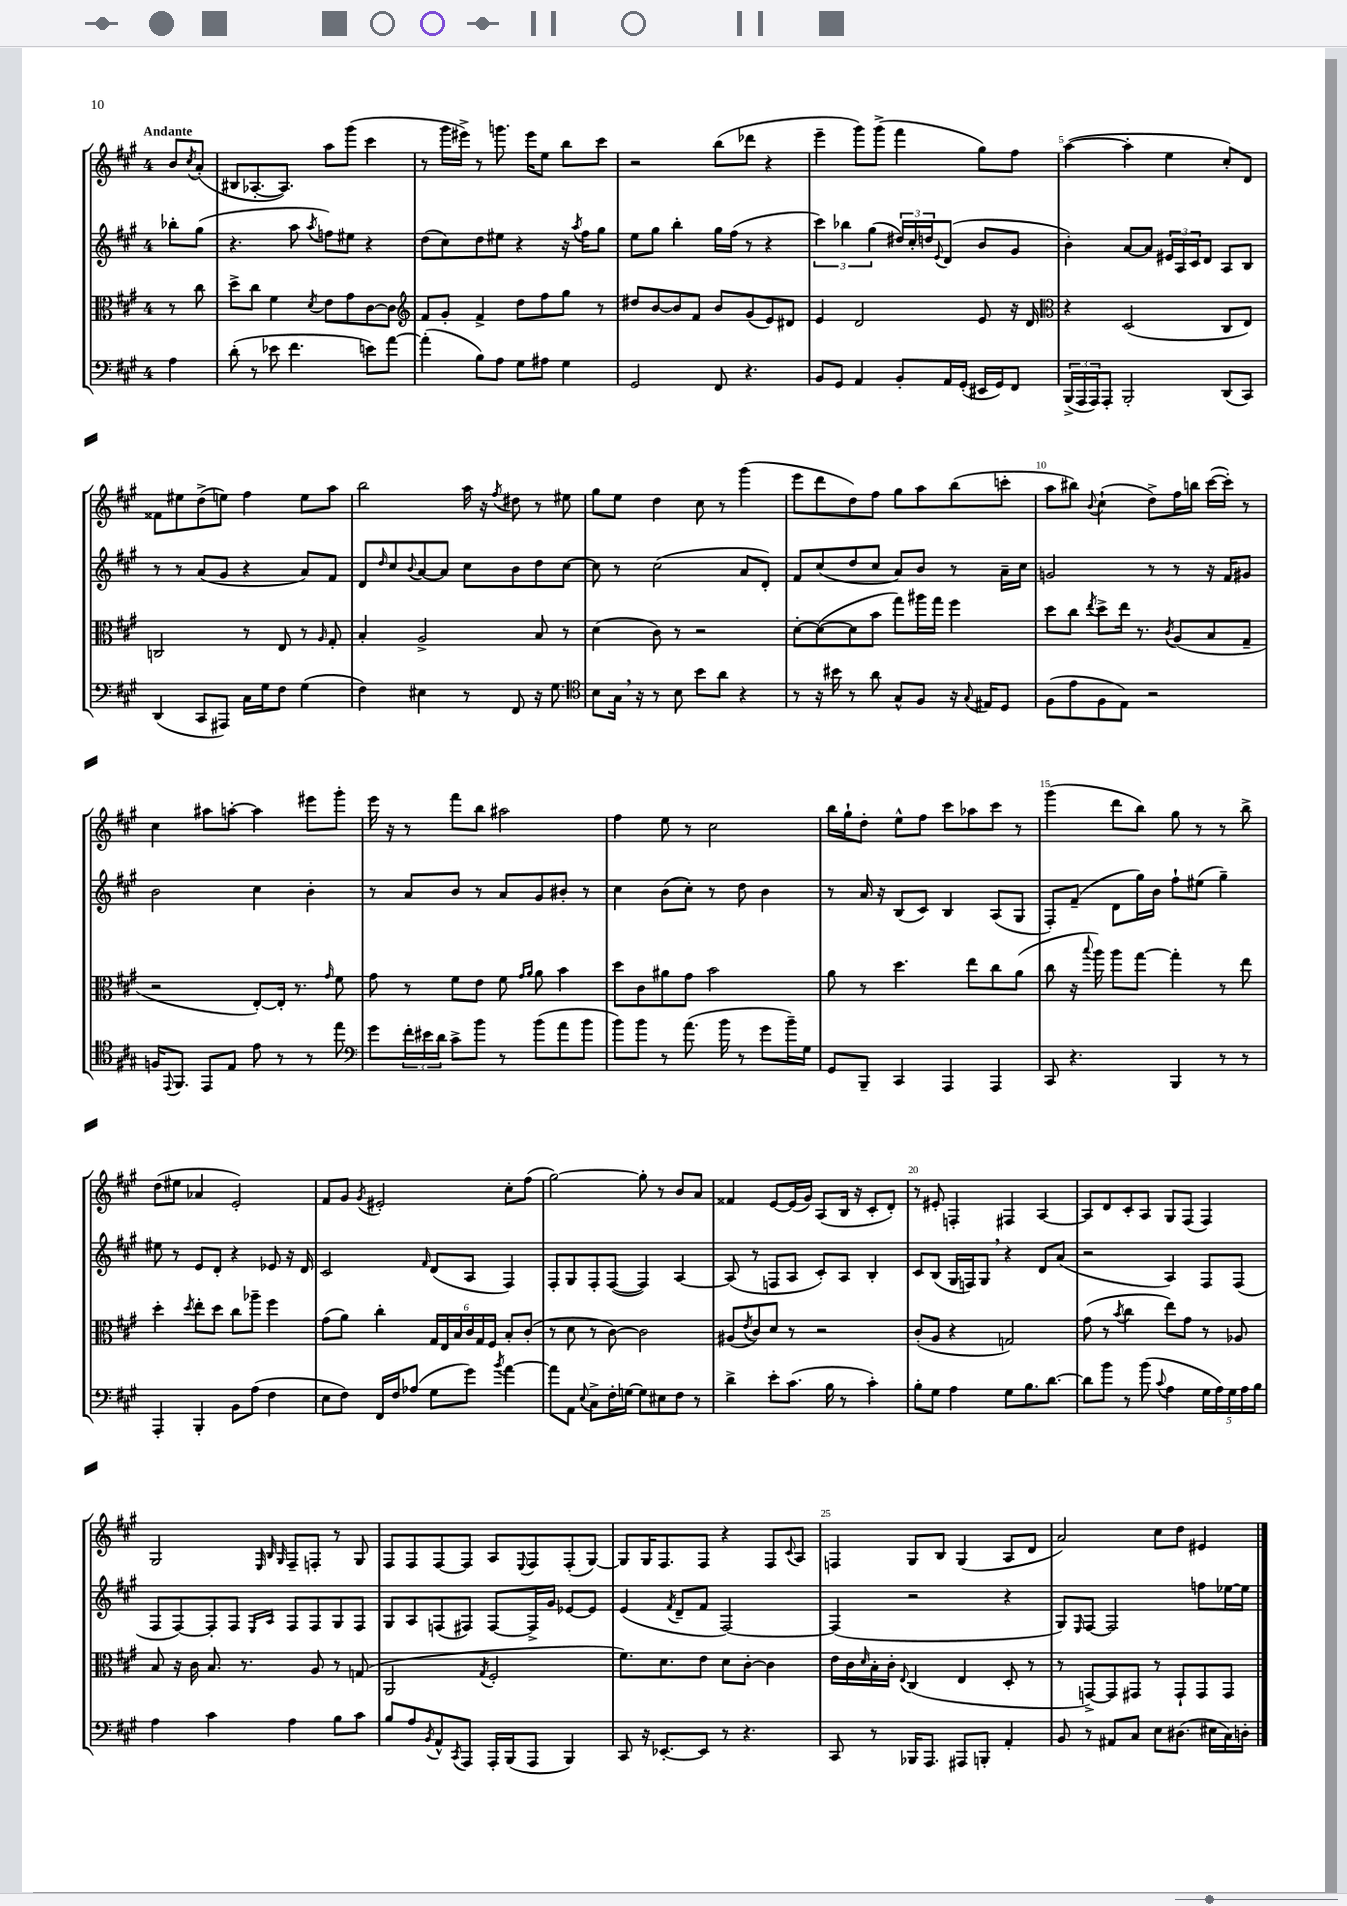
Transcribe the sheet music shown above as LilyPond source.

<<
\new StaffGroup <<
\new Staff = "s0" {
    \clef treble \key a \major \once \override Staff.TimeSignature.style = #'single-digit \time 4/4 \partial 4 \tempo "Andante"
    b'8 \acciaccatura { cis''8 } a'8-.( |
    bis8 aes8.~-. aes8.) a''8 gis'''8( cis'''4 |
    r8 gis'''16 eis'''16->) r8 g'''8. eis'''16 e''8 b''8 cis'''8 |
    r2 b''8( des'''8 r4 |
    e'''4-- gis'''8) gis'''8->( fis'''4 gis''8) fis''8 |
    a''4~( a''4-. e''4 cis''8-.) d'8 |
    fisis'8 eis''8 d''8->( e''8) fis''4 e''8 a''8 |
    b''2 a''16 r16 \acciaccatura { fis''8 } dis''8 r8 eis''8 |
    gis''8 e''8 d''4 cis''8 r8 gis'''4( |
    e'''8 d'''8 d''8) fis''8 gis''8 a''8 b''8( c'''8-. |
    a''8 bis''8) \appoggiatura { b'8 } cis''4-!( d''8->) fis''16 b''16 cis'''16~( cis'''16-.) r8 |
    cis''4 ais''8 a''8~-. a''4 eis'''8 gis'''8-. |
    e'''16 r16 r8 fis'''8 b''8 ais''2 |
    fis''4 e''8 r8 cis''2 |
    b''16 gis''16-! d''8-. e''8-^ fis''8 cis'''8 aes''8 cis'''8 r8 |
    gis'''4( d'''8 b''8) gis''8 r8 r8 b''8-> |
    d''8( eis''8 aes'4 e'2-.) |
    fis'8 gis'8 \acciaccatura { gis'8 } eis'2-. cis''8-. fis''8( |
    gis''2~) gis''8-. r8 b'8 a'8 |
    fisis'4 e'8~ e'16( gis'16) a8( b16 r16 cis'8-. d'8-.) |
    r8 eis'8-. f4-. fis4 a4~ |
    a8 d'8 cis'8-. a8 gis8 fis8( fis4) |
    gis2 \grace { e32 b32 gis32 } fis8-- f8-. r8 gis8 |
    fis8 fis8 fis8~ fis8 a8 \appoggiatura { e8 } fis8 fis8-.( gis8~) |
    gis8 gis16 fis8. fis8 r4 fis8 \appoggiatura { cis'8 } a8 |
    f4 gis8 b8 gis4( a8 d'8 |
    a'2) cis''8 d''8 eis'4 \bar "|." |
}
\new Staff = "s1" {
    \clef treble \key a \major \once \override Staff.TimeSignature.style = #'single-digit \time 4/4 \partial 4
    bes''8-. gis''8( |
    r4. a''8 \acciaccatura { a''8 } f''8) eis''8 r4 |
    d''8( cis''8) d''8 eis''8 r4 r16 \acciaccatura { a''8 } fis''16 gis''8 |
    e''8 gis''8 b''4-. gis''16 fis''16( r8 r4 |
    \tuplet 3/2 { cis'''4) bes''4 gis''4( } \tuplet 3/2 { dis''16) cis''16-. d''16 } \appoggiatura { e'8 } d'8( b'8 gis'8 |
    b'4-.) a'8~ a'8 \tuplet 3/2 { eis'16 a16 cis'16 } d'8 a8 b8 |
    r8 r8 a'8( gis'8 r4 a'8) fis'8 |
    d'8 \grace { d''16 } cis''8 \appoggiatura { b'8 } a'8~ a'8 cis''8 b'8 d''8 cis''8~ |
    cis''8 r8 cis''2( a'8 d'8-.) |
    fis'8 cis''8( d''8 cis''8 a'8) b'8 r8 a'16-- cis''16 |
    g'2 r8 r8 r16 fis'16 gis'8 |
    b'2 cis''4 b'4-. |
    r8 a'8 b'8 r8 a'8 gis'8 bis'8-. r8 |
    cis''4 b'8( cis''8-.) r8 d''8 b'4 |
    r8 a'16 r16 b8( cis'8) b4 a8( gis8 |
    fis8-.) fis'8--( d'8 gis''16) b'16 fis''8-! eis''8( gis''4--) |
    eis''8 r8 e'8 d'8-. r4 ees'8 r16 d'16 |
    cis'2 \grace { fis'16 } d'8( a8 fis4) |
    fis8-. gis8 fis8-. fis8~( fis4) a4~ |
    a8( r8 f8 a8 cis'8-.) a8 b4-. |
    cis'8 b8( gis16 f16) gis8 \breathe r4 d'8 a'8( |
    r2 a4) fis8 fis8( |
    fis8 fis8~) fis8-. fis8 \grace { e16 a16 } fis8 fis8 gis8 fis8 |
    gis8 a8 f8( fis8) fis8~ fis16-> gis'16 ees'8~ ees'8 |
    e'4( \acciaccatura { fis'8 } d'8-- fis'8 fis2~) |
    fis4( r2 r4 |
    gis8) \grace { e16 } fis8~ fis2 f''8 ees''16~ ees''16 \bar "|." |
}
\new Staff = "s2" {
    \clef alto \key a \major \once \override Staff.TimeSignature.style = #'single-digit \time 4/4 \partial 4
    r8 cis''8 |
    d''8-> cis''8 fis'4 \acciaccatura { d'8 } e'8 gis'8 cis'8~ cis'8 |
    \clef treble fis'8 gis'8-. fis'4-> d''8 fis''8 gis''8 r8 |
    dis''8 b'8~ b'8 fis'8 b'8 gis'8( e'8) dis'8 |
    e'4 d'2 e'8 r16 d'16 |
    \clef alto r4 d2( cis8 e8) |
    c2 r8 e8 r8 \grace { a16 } gis8-. |
    b4-. a2-> b8 r8 |
    d'4( cis'8) r8 r2 |
    d'8~-. d'8~( d'8 b'8 gis''8) ais''16 gis''16 fis''4 |
    d''8 cis''8 \acciaccatura { e''8 } d''8-> e''16 r8. \acciaccatura { cis'8 } a8( b8 gis8-- |
    r2 e8~-.) e16-. r8. \grace { gis'16 } fis'8 |
    gis'8 r8 fis'8 e'8 fis'8 \grace { gis'16 a'16 } a'8 b'4 |
    d''8 cis'8 ais'8 gis'8 b'2 |
    a'8 r8 d''4. e''8 cis''8 a'8( |
    cis''8 r16 \appoggiatura { b''8 } a''16) a''8 gis''8~ gis''4-. r8 e''8 |
    d''4-. \acciaccatura { d''8 } e''8-. d''8 cis''8 aes''8-- fis''4 |
    gis'8( a'8) cis''4-. \tuplet 6/4 { gis16 e16 b16 cis'16 gis16 fis16 } b8-. cis'8-.( |
    r8 d'8 r8 cis'8~) cis'2 |
    ais8( \acciaccatura { e'8 } cis'8) d'8 r8 r2 |
    cis'8-.( a8 r4 g2) |
    gis'8( r8 \acciaccatura { b'8 } cis''4 e''8) gis'8 r8 aes8 |
    b8 r16 cis'16 b8. r8. a8 r8 g8( |
    a,2 \acciaccatura { gis8 } fis2-. |
    fis'8.) d'8. e'8 d'8 cis'8~-. cis'4 |
    e'16 cis'16 \grace { d'16 } b16-. cis'16-. \appoggiatura { e8 } cis4( e4 d8-. r8 |
    r8 g,8~->) g,8 gis,8 r8 gis,8-! gis,8 gis,8 \bar "|." |
}
\new Staff = "s3" {
    \clef bass \key a \major \once \override Staff.TimeSignature.style = #'single-digit \time 4/4 \partial 4
    a4 |
    d'8-.( r8 ees'8 fis'4. e'8) a'8~ |
    a'4-.( b8) a8 gis8 ais8 gis4 |
    gis,2 fis,8 r4. |
    b,8 gis,8 a,4 b,8-. a,16 gis,16-.( eis,16 gis,16) fis,8 |
    \tuplet 3/2 { b,,16->( a,,16 a,,16) } a,,8-. b,,2-. d,8( cis,8) |
    d,4( cis,8 ais,,8) cis16 gis16 fis8 gis4( |
    fis4) eis4 r8 fis,8 r16 gis8. |
    \clef tenor b8 gis16 \breathe r16 r8 b8 b'8 a'8 r4 |
    r8 r16 bis'16 r8 a'8 gis8-^ fis8 r16 \appoggiatura { gis8 } eis16 d8 |
    fis8( e'8 fis8 e8) r2 |
    f16 \appoggiatura { e,8 } fis,8. e,8 e8 e'8 r8 r8 e''8 |
    \clef bass gis'8 \tuplet 3/2 { fis'16-. eis'16 d'16 } cis'8-> b'8 r8 b'8( a'8 b'8 |
    b'8) b'8 r8 a'8.( b'16 r8 gis'8 b'16--) gis16 |
    gis,8 b,,8-- cis,4 a,,4 a,,4 |
    cis,8 r4. b,,4 r8 r8 |
    a,,4-. b,,4-. b,8 a8( fis4 |
    e8 fis8) fis,16 fis16 aes8( gis8 gis'8) \acciaccatura { b'8 } a'4~ |
    a'8 a,8 \appoggiatura { e8 } cis8-> fis16-. g16~ g8 eis8 fis8 r8 |
    d'4-> e'8-. cis'8.( b16 r8 cis'4-.) |
    b8-. gis8 a4 gis8 b8. d'8.~ |
    d'8 b'8 r8 b'8( \appoggiatura { cis'8 } a4 \tuplet 5/4 { gis16 a16) gis16 a16 b16 } |
    a4 cis'4 a4 b8 cis'8 |
    b8 a8 \acciaccatura { b,8 } a,8-^ \acciaccatura { cis,8 } a,,8 a,,16-. b,,16( a,,8 b,,4) |
    cis,8 r16 ees,8.~-. ees,8 r8 r4. |
    cis,8 r8 bes,,16 a,,8. ais,,8 b,,8-. a,4-. |
    b,8 r8 ais,8 cis8 e8 dis8.( eis16 cis16) d16-. \bar "|." |
}
>>
>>
